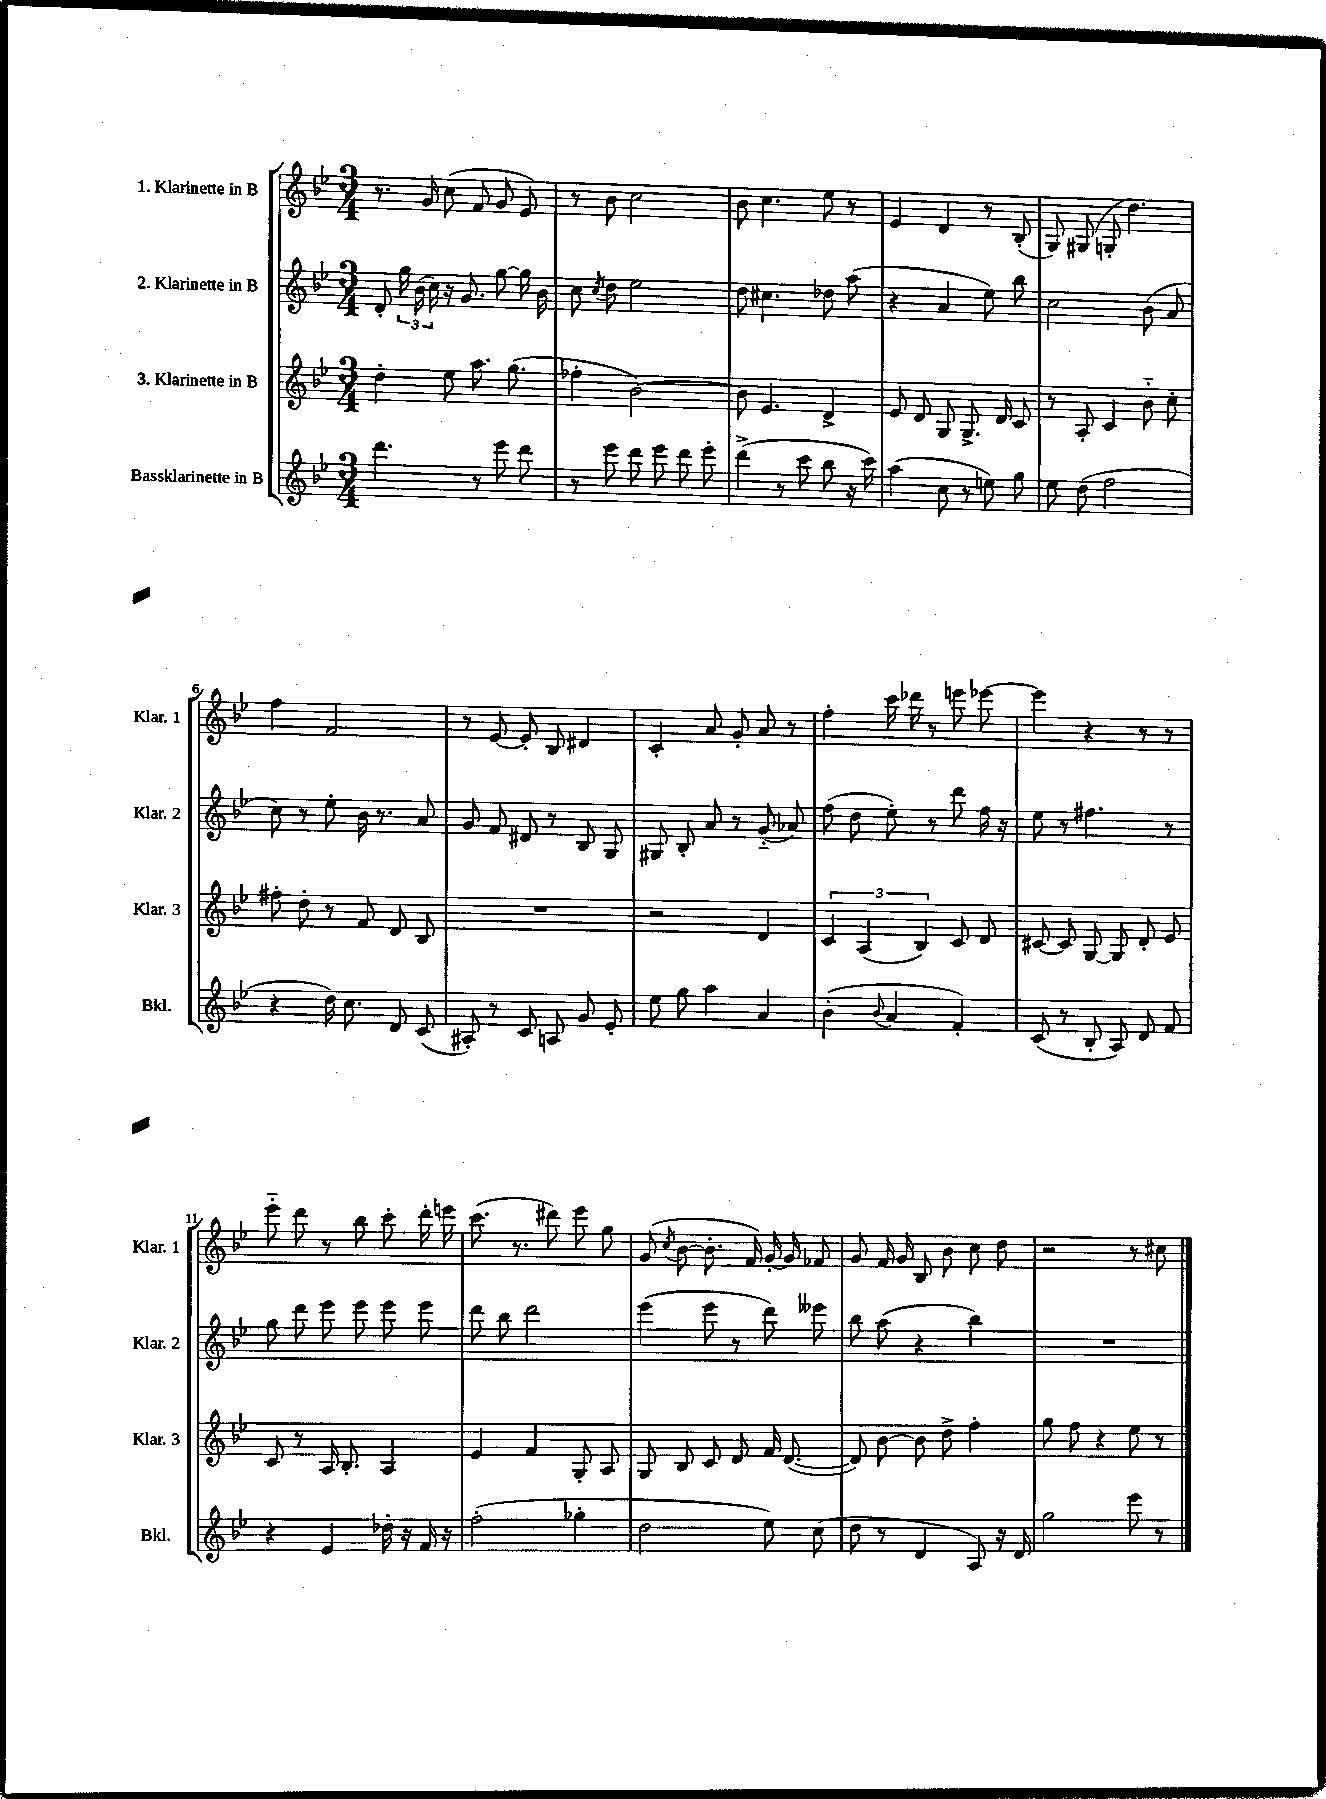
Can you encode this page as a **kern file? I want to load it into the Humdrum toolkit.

**kern	**kern	**kern	**kern
*staff4	*staff3	*staff2	*staff1
*clefG2	*clefG2	*clefG2	*clefG2
*k[b-e-]	*k[b-e-]	*k[b-e-]	*k[b-e-]
*M3/4	*M3/4	*M3/4	*M3/4
4.ddd	4dd'	8d'	8.r
.	.	24gg	.
.	.	(24b-	.
.	.	.	16g
.	.	24cc)	.
.	8ee-	16r	(8cc
.	.	8.g	.
8r	8.aa	.	8f
8eee-	.	[8gg	8g
.	(8.gg	.	.
8ddd	.	16gg]	8e-)
.	.	16b-	.
=	=	=	=
8r	4ff-'	8cc	8r
.	.	8qcc	.
8eee-	.	8dd	8b-
8ddd	[2b-)	2ee-	2cc
8eee-	.	.	.
8ddd	.	.	.
8eee-'	.	.	.
=	=	=	=
(4ddd^	8b-]	8dd	8b-
.	4.e-	4.cc#	4.cc
8r	.	.	.
8ccc	.	.	.
8bb-	4d^	8dd-	8ee-
16r	.	(8aa	8r
16ccc)	.	.	.
=	=	=	=
(4aa	8e-	4r	4e-
.	8d	.	.
8cc	8G	4a	4d
8r	8.G^	.	.
8ee)	.	8ee-)	8r
.	16d	.	.
8gg	8c	8bb-	(8B-'
=	=	=	=
8ee-	8r	2cc	8G)
(8dd	8A'	.	(8G#
2ff	4c	.	8G'
.	.	.	4.dd)
.	8b-'~	(8b-	.
.	8cc'	8a	.
=	=	=	=
4r	8ff#'	8cc)	4ff
.	8dd'	8r	.
16dd)	8r	8ee-'	2f
8.cc	.	.	.
.	8f	16b-	.
.	.	8.r	.
8d	8d	.	.
(8c	8B-	8a	.
=	=	=	=
8A#')	2.r	8g	8r
8r	.	8f	[8e-
8c	.	8d#	8e-']
8A	.	8r	8B-
8g	.	8B-	4d#
8e-'	.	8G	.
=	=	=	=
8ee-	2r	8G#	4c'
8gg	.	8B-'	.
4aa	.	8a	8a
.	.	8r	8g'
4a	4d	(8g'~	8a
.	.	8a-)	8r
=	=	=	=
(4b-'	6c	(8ff	4ff'
.	.	8dd	.
.	(6A	.	.
8qqb-	.	.	.
4a	.	8ee-')	16ccc
.	.	.	16ddd-
.	6B-)	.	.
.	.	8r	8r
4f')	8c	8ddd	8eee
.	8d	16ff	[8eee-
.	.	16r	.
=	=	=	=
(8c	[8c#	8ee-	4eee-]
8r	8c#]	8r	.
8B-'	[8G	4.ff#	4r
8A)	8G]	.	.
8d	8d'	.	8r
8f	8e-	8r	8r
=	=	=	=
4r	8c	8gg	8eee-'~
.	8r	8ddd	8ddd
4e-	16A	8eee-	8r
.	8.B-'	.	.
.	.	8eee-	8bb-
16dd-'	4A	8eee-	8ccc'
16r	.	.	.
16f	.	8eee-	16ddd'
16r	.	.	16eee
=	=	=	=
(2ff'	4e-	8ddd	(8.ccc
.	.	8bb-	.
.	.	.	8.r
.	4f	2ddd	.
.	.	.	8ddd#)
4gg-'	8G'	.	8eee-
.	8A	.	8gg
=	=	=	=
2dd	8G	(4eee-	(8g
.	.	.	8qcc
.	8B-	.	[8b-
.	8c	8eee-	8.b-']
.	8d	8r	.
.	.	.	16f)
8ee-)	16f	8ddd)	[16g'
.	([8.d	.	16g]
(8cc	.	8eee--	8f-
=	=	=	=
8dd	8d])	8bb-	8g
8r	[8b-	(8aa	16f
.	.	.	16g
4d	8b-]	4r	8B-
.	8dd^	.	8b-
8A)	4ff'	4bb-)	8cc
16r	.	.	8dd
16d	.	.	.
=	=	=	=
2gg	8gg	2.r	2r
.	8ff	.	.
.	4r	.	.
8eee-	8ee-	.	8r
8r	8r	.	8cc#
==	==	==	==
*-	*-	*-	*-
